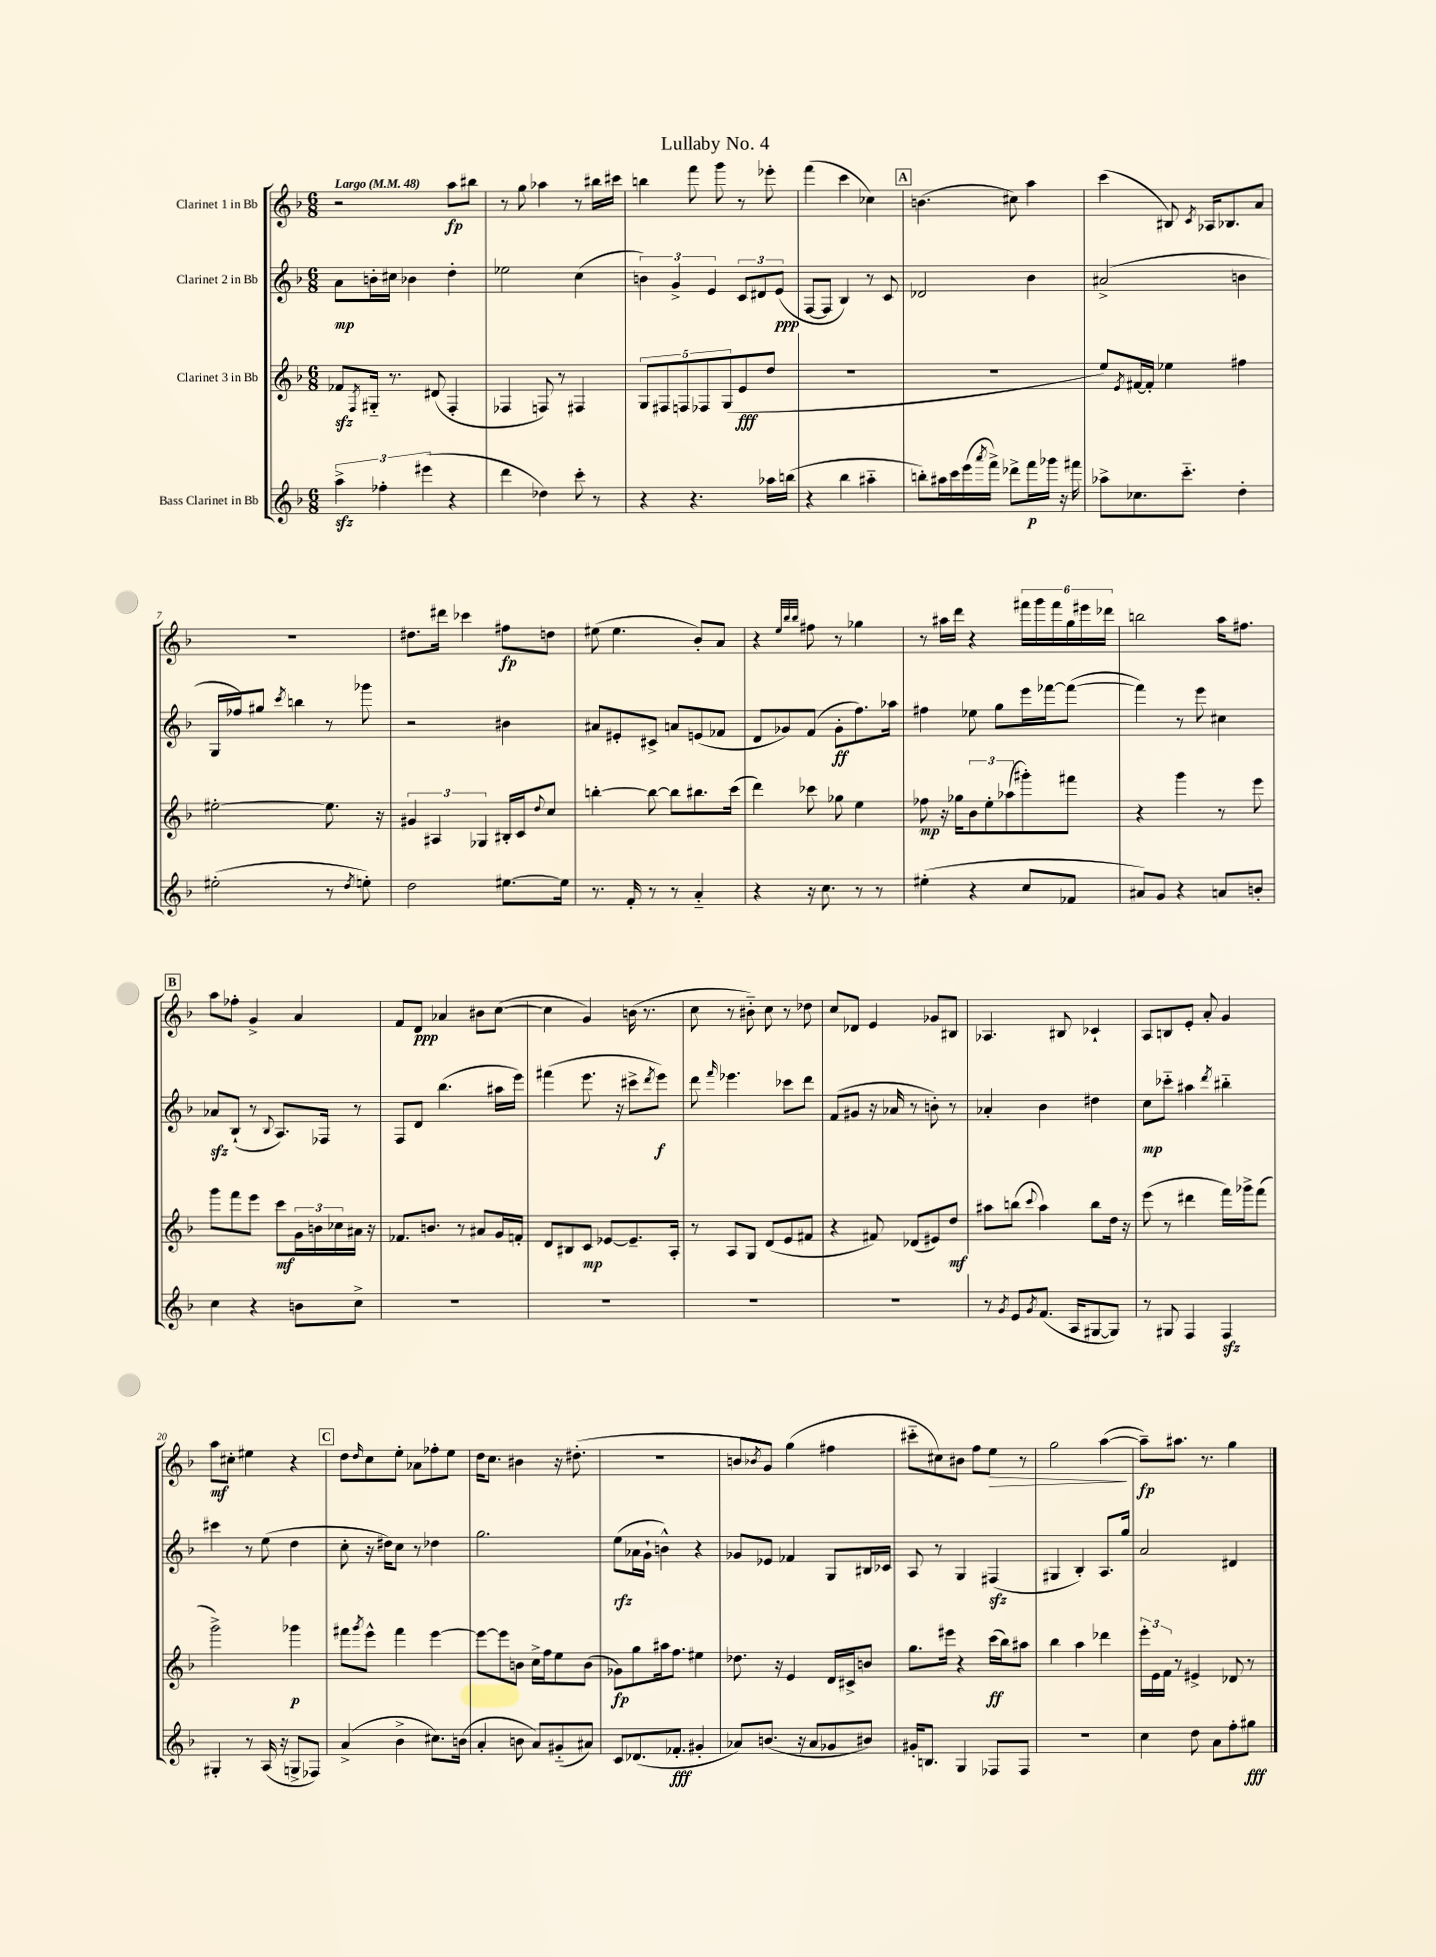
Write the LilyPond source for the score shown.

\header { title = "Lullaby No. 4" }
<<
\new StaffGroup <<
\new Staff = "s0" \with { instrumentName = "Clarinet 1 in Bb" } {
    \clef treble \key f \major \numericTimeSignature \time 6/8 \tempo "Largo" 4 = 48
    r2 a''8\fp bis''8 |
    r8 g''8 aes''4 r8 bis''16 cis'''16 |
    b''4 f'''8 g'''8 r8 ees'''8-. |
    f'''4( c'''4 ces''4) |
    \mark \markup { \box "A" } b'4.( cis''8) a''4 |
    c'''4( bis8) \acciaccatura { c'8 } aes16 bes8. a'8 |
    R2. |
    dis''8. dis'''16 ces'''4 fis''8\fp d''8 |
    eis''8( eis''4. bes'8-.) a'8 |
    r4 \grace { e''32 bes''32 bes''32 } fis''8 r8 ges''4 |
    r8 ais''16 d'''16 r4 \tuplet 6/4 { fis'''16 g'''16 fis'''16 g''16 eis'''16 des'''16 } |
    b''2 a''16 fis''8. |
    \mark \markup { \box "B" } a''8 fes''8-. g'4-> a'4 |
    f'8 d'8\ppp aes'4 bis'8 c''8~( |
    c''4 g'4) b'16( r8. |
    c''8 r8 bis'8-_) c''8 r8 des''8 |
    c''8 des'8 e'4 ges'8 bis8 |
    aes4. bis8 ces'4-! |
    a8 b8 e'8-. a'8-. g'4 |
    a''8\mf cis''8-. eis''4 r4 |
    \mark \markup { \box "C" } d''8 \grace { d''16 } c''8 e''8-. aes'8 fes''8-. e''8 |
    d''16 c''8. bis'4 r16 dis''8.-.( |
    R2. |
    b'8 \acciaccatura { bes'8 } g'8) g''4( fis''4 |
    cis'''8-_ cis''8) bis'8 f''8 e''8\> r8 |
    g''2 a''4~\!( |
    a''8--\fp) ais''8. r8. g''4 \bar "|." |
}
\new Staff = "s1" \with { instrumentName = "Clarinet 2 in Bb" } {
    \clef treble \key f \major \numericTimeSignature \time 6/8
    a'8\mp b'16-. cis''16 bes'4 d''4-. |
    ees''2 c''4( |
    \tuplet 3/2 { b'4) g'4-> e'4 } \tuplet 3/2 { c'8 dis'8 e'8\ppp( } |
    f8~ f8 bes4) r8 c'8 |
    \mark \markup { \box "A" } des'2 bes'4 |
    ais'2->( b'4 |
    g16 fes''16) gis''8 \acciaccatura { c'''8 } b''4 r8 ges'''8 |
    r2 bis'4 |
    ais'8 eis'8-. cis'8-> a'8 e'8( fes'8 |
    d'8 ges'8) f'8( ges'8-.\ff f''8.) aes''16 |
    fis''4 ees''8 g''8 e'''16 fes'''16~ fes'''8~( |
    fes'''4) r8 e'''8 cis''4 |
    \mark \markup { \box "B" } aes'8\sfz bes8-!( r8 \appoggiatura { bes8 } a8.) fes16 r8 |
    f8 d'8 bes''4.( ais''16 e'''16) |
    fis'''4( e'''8. r16 cis'''8-> \acciaccatura { d'''8 } e'''8\f) |
    d'''8 \grace { f'''16 } ees'''4. ces'''8 d'''8 |
    f'8( gis'8 r16 aes'16 r8 b'8-.) r8 |
    aes'4-. bes'4 dis''4 |
    c''8\mp ces'''8-_ ais''4 \acciaccatura { d'''8 } bis''4-_ |
    cis'''4 r8 e''8( d''4 |
    \mark \markup { \box "C" } c''8-. r16 dis''16) c''8 r8 des''4 |
    g''2. |
    e''8\rfz( aes'16 g'16-! b'4-^) r4 |
    ges'8 ees'8 fes'4 g8 bis16 ces'16 |
    a8 r8 g4 fis4\sfz( |
    gis4 bes4-.) a8. g''16 |
    a'2 dis'4 \bar "|." |
}
\new Staff = "s2" \with { instrumentName = "Clarinet 3 in Bb" } {
    \clef treble \key f \major \numericTimeSignature \time 6/8
    fes'8\sfz \acciaccatura { f8 } gis16-_ r8. dis'8( f4-. |
    fes4 f8) r8 fis4 |
    \tuplet 5/4 { g8 fis8 f8 fes8 g8( } e'8\fff d''8 |
    R2. |
    \mark \markup { \box "A" } R2. |
    e''8) \acciaccatura { e'8 } fis'16~ fis'16-. ees''4 fis''4 |
    eis''2~-. eis''8. r16 |
    \tuplet 3/2 { gis'4 ais4 ges4 } bis16-. c'16 \appoggiatura { d''8 } c''8 |
    b''4~-. b''8~ b''8 bis''8. c'''16( |
    d'''4) ces'''8 ges''8 e''4 |
    fes''8\mp r16 ges''16 \tuplet 3/2 { bes'8 e''8-. aes''8( } gis'''8-.) fis'''8 |
    r4 g'''4 r8 e'''8 |
    \mark \markup { \box "B" } g'''8 f'''8 e'''8 c'''8\mf \tuplet 3/2 { g'16 b'16 ces''16 } ais'16 r16 |
    fes'8. b'8. r8 ais'8 g'16 f'16-. |
    d'8 bis8 c'8\mp ees'8~ ees'8.-- a16-. |
    r8 a8 g8 d'8( e'8 fis'8 |
    r4 fis'8) des'8( eis'8) d''8\mf |
    ais''8 b''8( \appoggiatura { c'''8 } ais''4) b''8 d''16 r16 |
    e'''8( r8 dis'''4 f'''16) ges'''16-> f'''8( |
    g'''2->) ges'''4\p |
    \mark \markup { \box "C" } fis'''8 \acciaccatura { g'''8 } e'''8-^ fis'''4 e'''4~ |
    e'''8~ e'''8 b'8 c''16-> f''16 e''8 b'8( |
    ges'8\fp) g''8 ais''16 f''8. eis''4 |
    des''8. r16 e'4 d'16 cis'16-> b'8 |
    g''8. eis'''16 r4 c'''16\ff( bes''16) ais''8 |
    bes''4 a''4 des'''4 |
    \tuplet 3/2 { e'''16-. e'16 f'16 } r8 eis'4-> des'8 r8 \bar "|." |
}
\new Staff = "s3" \with { instrumentName = "Bass Clarinet in Bb" } {
    \clef treble \key f \major \numericTimeSignature \time 6/8
    \tuplet 3/2 { a''4->\sfz fes''4-. eis'''4( } r4 |
    d'''4 des''4) c'''8-. r8 |
    r4 r4. aes''16 b''16( |
    r4 bes''4 ais''4-_ |
    \mark \markup { \box "A" } b''8-.) ais''16 c'''16 e'''16( \acciaccatura { a'''8 } f'''16->) des'''8-> f'''16\p ges'''16 r16 fis'''16 |
    aes''8-> ces''8. c'''8.-_ d''4-. |
    eis''2-.( r8 \acciaccatura { d''8 } e''8-.) |
    d''2 eis''8.~ eis''16 |
    r8. f'16-. r8 r8 a'4-_ |
    r4 r16 c''8. r8 r8 |
    eis''4-.( r4 c''8 fes'8 |
    ais'8) g'8 r4 a'8 b'8-. |
    \mark \markup { \box "B" } c''4 r4 b'8 c''8-> |
    R2. |
    R2. |
    R2. |
    R2. |
    r8 \acciaccatura { g'8 } e'8 \acciaccatura { g'8 } f'8.( a16 gis8~ gis8) |
    r8 gis8 f4 f4\sfz |
    gis4-. r8 a16( r16 g8-> fes8) |
    \mark \markup { \box "C" } a'4->( bes'4-> cis''8.) b'16( |
    a'4-. b'8 a'8) gis'8-_( ais'8) |
    c'8 des'8.( fes'8.-.\fff gis'4-. |
    aes'8) b'8.( r16 aes'8 ges'8 bis'8) |
    gis'16-. b8. g4 fes8 fes8 |
    R2. |
    c''4 d''8 a'8 f''8-. gis''8\fff \bar "|." |
}
>>
>>
